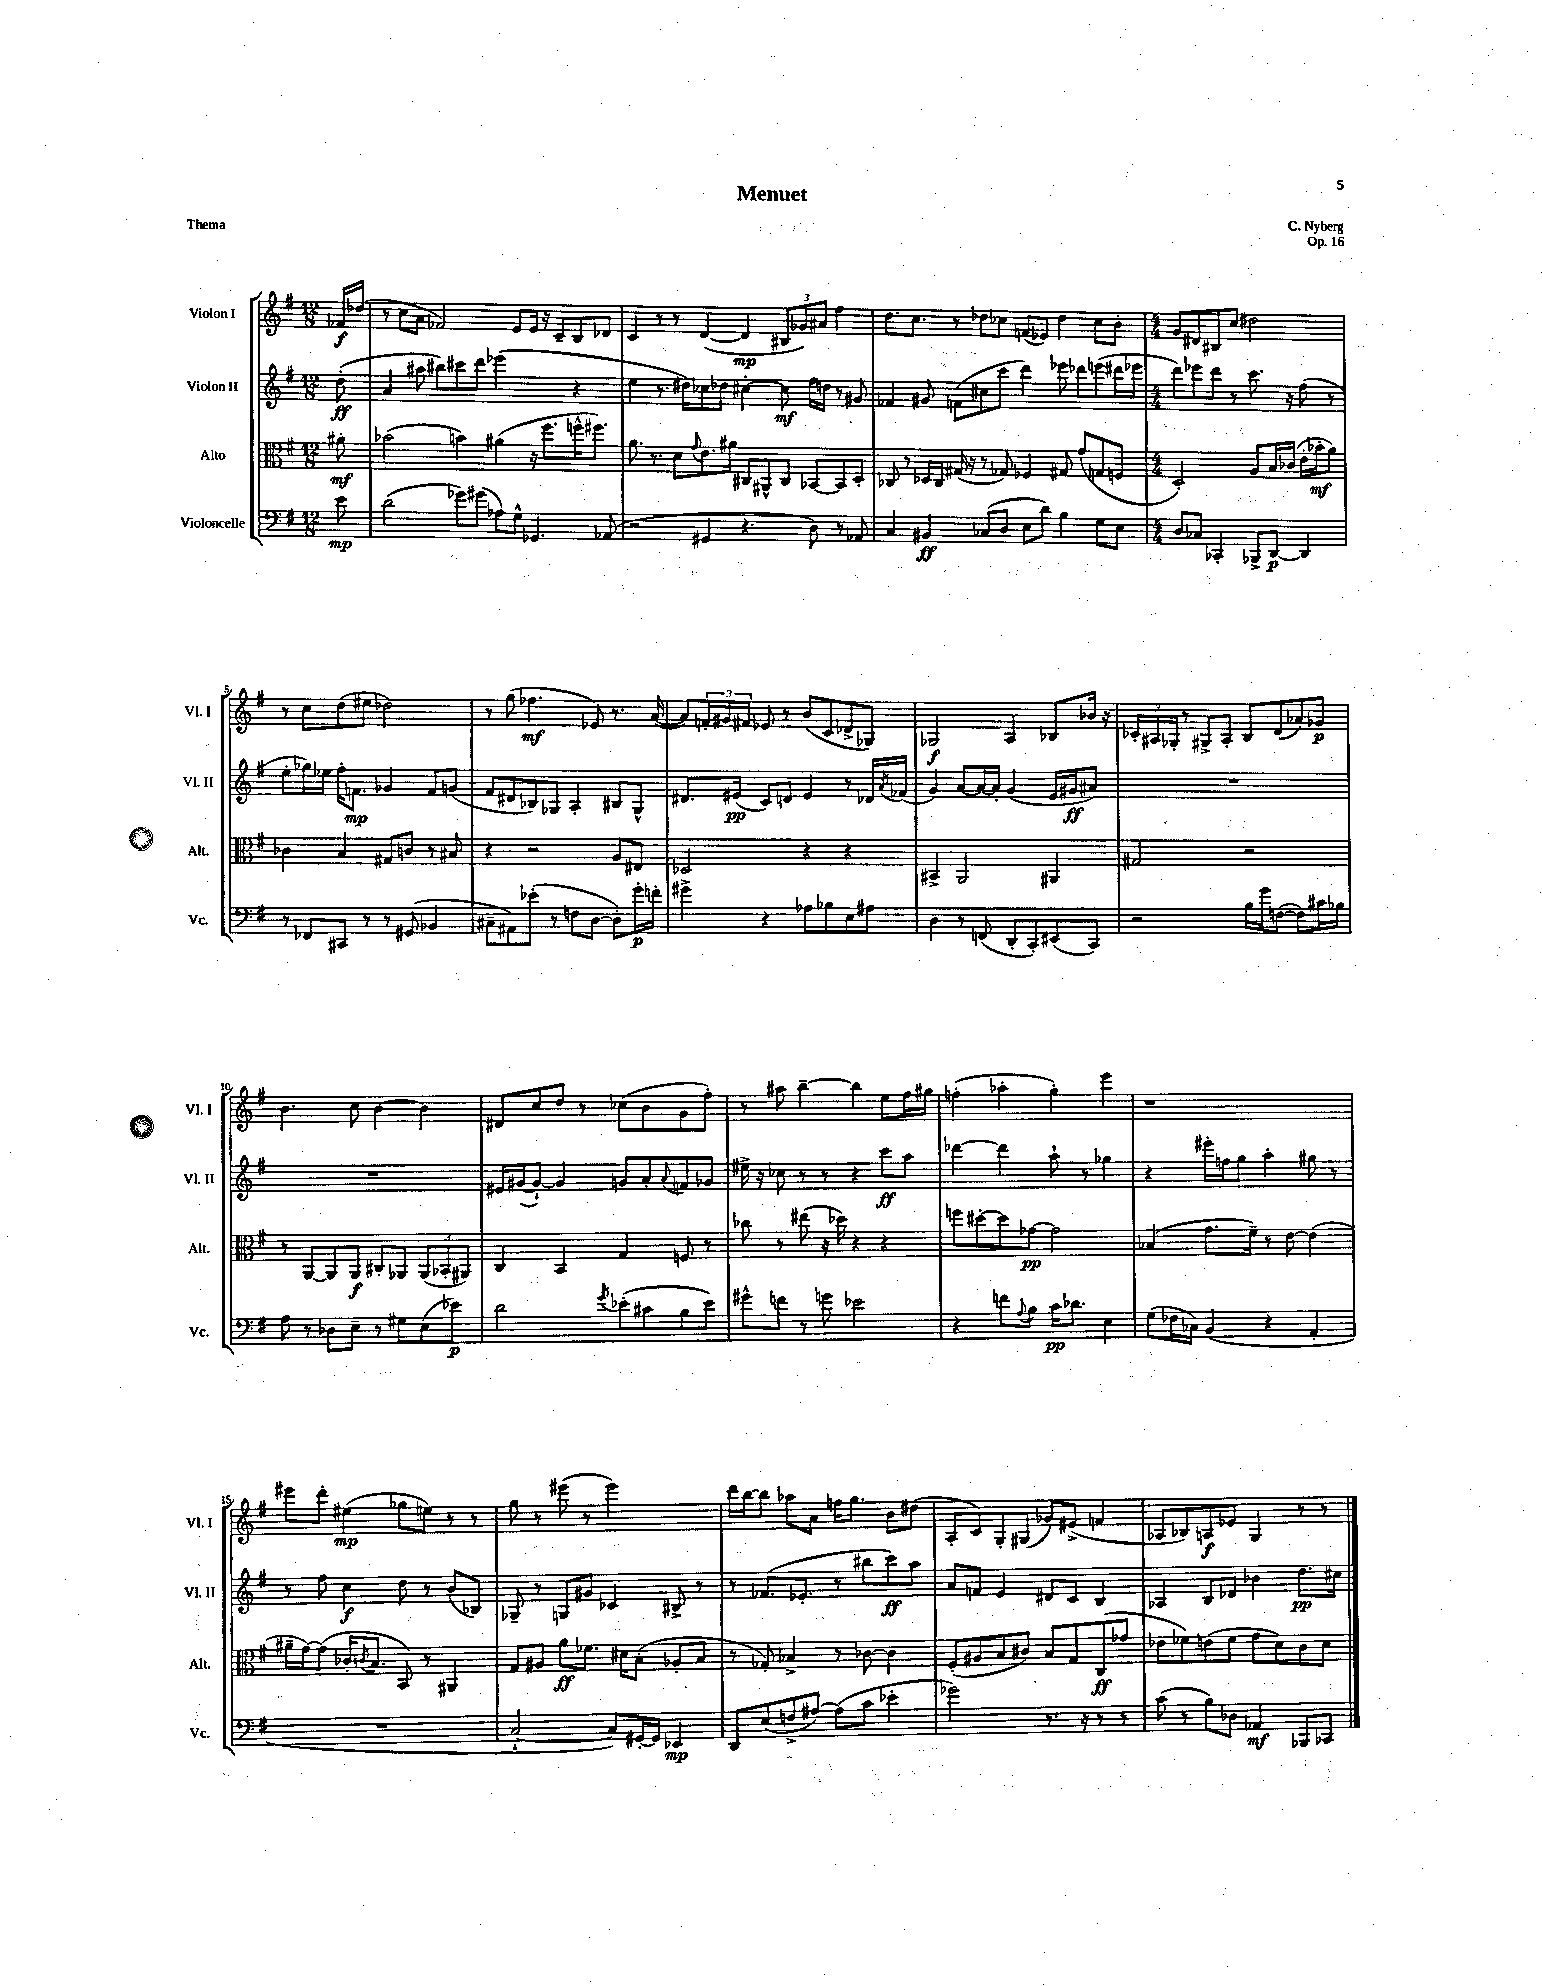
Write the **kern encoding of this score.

**kern	**kern	**kern	**kern
*staff4	*staff3	*staff2	*staff1
*clefF4	*clefC3	*clefG2	*clefG2
*k[f#]	*k[f#]	*k[f#]	*k[f#]
*M12/8	*M12/8	*M12/8	*M12/8
8e	8a#'	(8dd'	16f-
.	.	.	(16dd-
=	=	=	=
(2d	(2b-	4a	8r
.	.	.	8cc
.	.	8aa#	8a
.	.	8bb#)	2f-)
8g-)	4b)	8ccc#	.
(8g#	.	8ddd	.
8A-)	(4a#	(2eee-	.
8G^^	.	.	8e
4.GG-	16r	.	16e
.	8.ff#	.	16r
.	.	.	8c~
.	16ff^^	4r	8B
.	8.ff#)	.	.
(8AA-	.	.	8d-
=	=	=	=
2r	8.a	4ee	4c
.	8.r	.	.
.	.	8.r	8r
.	8d	.	8r
.	.	16dd#)	.
.	8qqg	.	.
4GG#	8.e	8cc-	([4d
.	.	8dd-	.
.	16a#	.	.
4.r	8C#	[4cc#'	4d]
.	8AA#^^	.	.
.	8C#	8cc#]	12B#
.	.	.	12g-)
8D)	[8BB-	16ff#	.
.	.	.	12a#
.	.	16dd	.
8r	8BB-]	8r	4ff#
8AA-	8D'	8g#	.
=	=	=	=
4C	8C-	4f-	8.dd
.	8r	.	.
.	.	.	8.cc
4BB#	16D-	8g#	.
.	16C-	.	.
.	(16G#	(8f	8r
.	16r	.	.
(8C-	8r	8cc#	8dd-
8D	8G-)	8ccc	8cc-
8E	4F-	4ddd)	(8f
8d)	.	.	8e-)
4B	8G#	8eee-	4dd-
.	(8g	8ddd-	.
8G	8G	(8eee	8cc-
8E	8F	16ddd#	8b'
.	.	16eee-	.
=	=	=	=
*M4/4	*M4/4	*M4/4	*M4/4
8D	2D')	8ddd)	8g
8C-	.	8eee-	8d#
4CC-'	.	8ddd	8B#
.	.	8r	8cc
8BBB-^	8A	8.ccc	2dd#
[8DD	16B	.	.
.	(16c-	16r	.
4DD]	16e'	(8ff#	.
.	16b-'	.	.
.	8a)	8r	.
=	=	=	=
8r	4c-	8ee'	8r
8FF-	.	16gg-)	8cc
.	.	16ee-	.
8CC#	4B	16ff#'	(8dd
.	.	8.f	.
8r	.	.	8ee#
8r	8G#	4g-	2dd-)
(8GG#	8c	.	.
4BB-	8r	8f	.
.	8B#	(8g	.
=	=	=	=
8C#~	4r	8f#	8r
8AA#)	.	8d#	(8gg
(8e-'	2r	8B-)	4.ff-
8r	.	8G-	.
8F	.	4A'	.
[8D	.	.	8e-)
8D'])	8A	8B#	8.r
16g'	8E#	8G-^^	.
16f'	.	.	([16a
=	=	=	=
4g#^	2D-	8.d#	8a])
.	.	.	24f'
.	.	.	24g#
.	.	(16e#	.
.	.	.	24f#
4r	.	8c)	8e-
.	.	8d	8r
8A-	4r	4e#	(8b
8B-	.	.	8c
8E	4r	8r	8d-^
8A#	.	16d-	8G-)
.	.	8qa	.
.	.	(16f-	.
=	=	=	=
4D	4BB#^	4g)	2G-
8r	2AA	[8a	.
(8FF	.	16a_	.
.	.	16a']	.
8DD'	.	(4g	4A
8CC')	.	.	.
(8EE#	4AA#	16e	8B-
.	.	16g#	.
8CC)	.	8a#)	16b-
.	.	.	16r
=	=	=	=
2r	2G#	1r	24c-'
.	.	.	24A#
.	.	.	24G-'
.	.	.	8r
.	.	.	8G#^
.	.	.	8A#'
16B	2r	.	8B
16g	.	.	.
([8F	.	.	(8d
8F])	.	.	8a-)
16c#	.	.	8g-
16B-	.	.	.
=	=	=	=
8A	8r	1r	4.b
8r	[8AA	.	.
8D-	8AA]	.	.
8E~	8AA	.	8cc
8r	8C#'	.	[4b
8G#	8AA-	.	.
(8E	(12AA-	.	4b]
.	12BB-'	.	.
8e-)	.	.	.
.	12AA#)	.	.
=	=	=	=
2d	4C	16e#	8d#
.	.	([16g#	.
.	.	8g#`_)	8cc
.	4BB	4g#]	8dd
.	.	.	8r
8qg	.	.	.
(8e-'	4G	8g	(8cc-
8c#	.	8a'	8b
.	.	8qqa	.
8B	8F	8f	8g
8e-)	8r	8g-	8ff#')
=	=	=	=
8g#^^	8cc-	16ee#^	8r
.	.	16r	.
8f	8r	8cc-	8aa#
8r	(8ee#	8r	[4bb~
8g	16r	8r	.
.	16dd-)	.	.
2e-	4r	4r	4bb]
.	4r	8ccc	8ee
.	.	8aa	16ff#
.	.	.	16gg#
=	=	=	=
4r	8ff	[4ddd-	(4ff'
.	[8dd#'	.	.
8f	8dd#]	4ddd-]	4aa-'
8qqA	.	.	.
8B	[8g-	.	.
16c	2g-]	8aa`	4gg')
8.d-	.	.	.
.	.	8r	.
4E	.	4gg-	4eee
=	=	=	=
(8G	(4B-	4r	1r
16F-	.	.	.
16C-)	.	.	.
(4BB	8.g	16eee#'	.
.	.	16ff	.
.	.	8gg	.
.	16f#~)	.	.
4r	8r	4aa'	.
.	[8e	.	.
4AA'	(4e]	8gg#	.
.	.	8r	.
=	=	=	=
1r	16a#~	8r	8eee#
.	[16g)	.	.
.	(8g]	8ff#	8ddd'
.	16c-'	4cc	(4ee#
.	8qc	.	.
.	8.B	.	.
.	8BB)	8dd	8gg-
.	8r	8r	8ee)
.	4AA#	(8b	8r
.	.	8B-)	8r
=	=	=	=
[2C`	8G	8G-~	8gg
.	8A#	8r	8r
.	8a	8G	(8eee#
.	8.f-	8g#	8r
8C])	.	4c-	2eee#)
.	16d#	.	.
[16GG#'	(8B'	.	.
16GG#]	.	.	.
4EE-	8A-'	8B#^	.
.	8B	8r	.
=	=	=	=
8DD	8r	8r	16ddd
.	.	.	[16bb
(8E	8G-')	(8.f-	8bb]
8F^	4B-^	.	8aa-
.	.	8.e-'	.
[8A#)	.	.	8a
(8A#]	8r	8r	16ff
.	.	.	8.gg
8c	[8c-	8bb#	.
4e-'	4c-]	8ccc)	8b
.	.	8aa	(8dd#
=	=	=	=
2g-)	(8F#'	8a	8A'
.	8A#	8f	8c)
.	8B	4e	8G'
.	8c#)	.	(8G#
8.r	8B	8d#	8g-)
.	8G	8c	(8e#^
16r	.	.	.
8r	(8C	4B	4f
8r	8g-	.	.
=	=	=	=
(8c	8e-	4A-	8A-
8r	8f-)	.	8B-)
8B)	(8e	8B	8A
8D-	8f-	8d-	8e-
4AA-	8g	4b-	4G
.	8d)	.	.
8BBB-	8c	8.dd	8r
8CC-	8d	.	8r
.	.	16cc#	.
==	==	==	==
*-	*-	*-	*-
